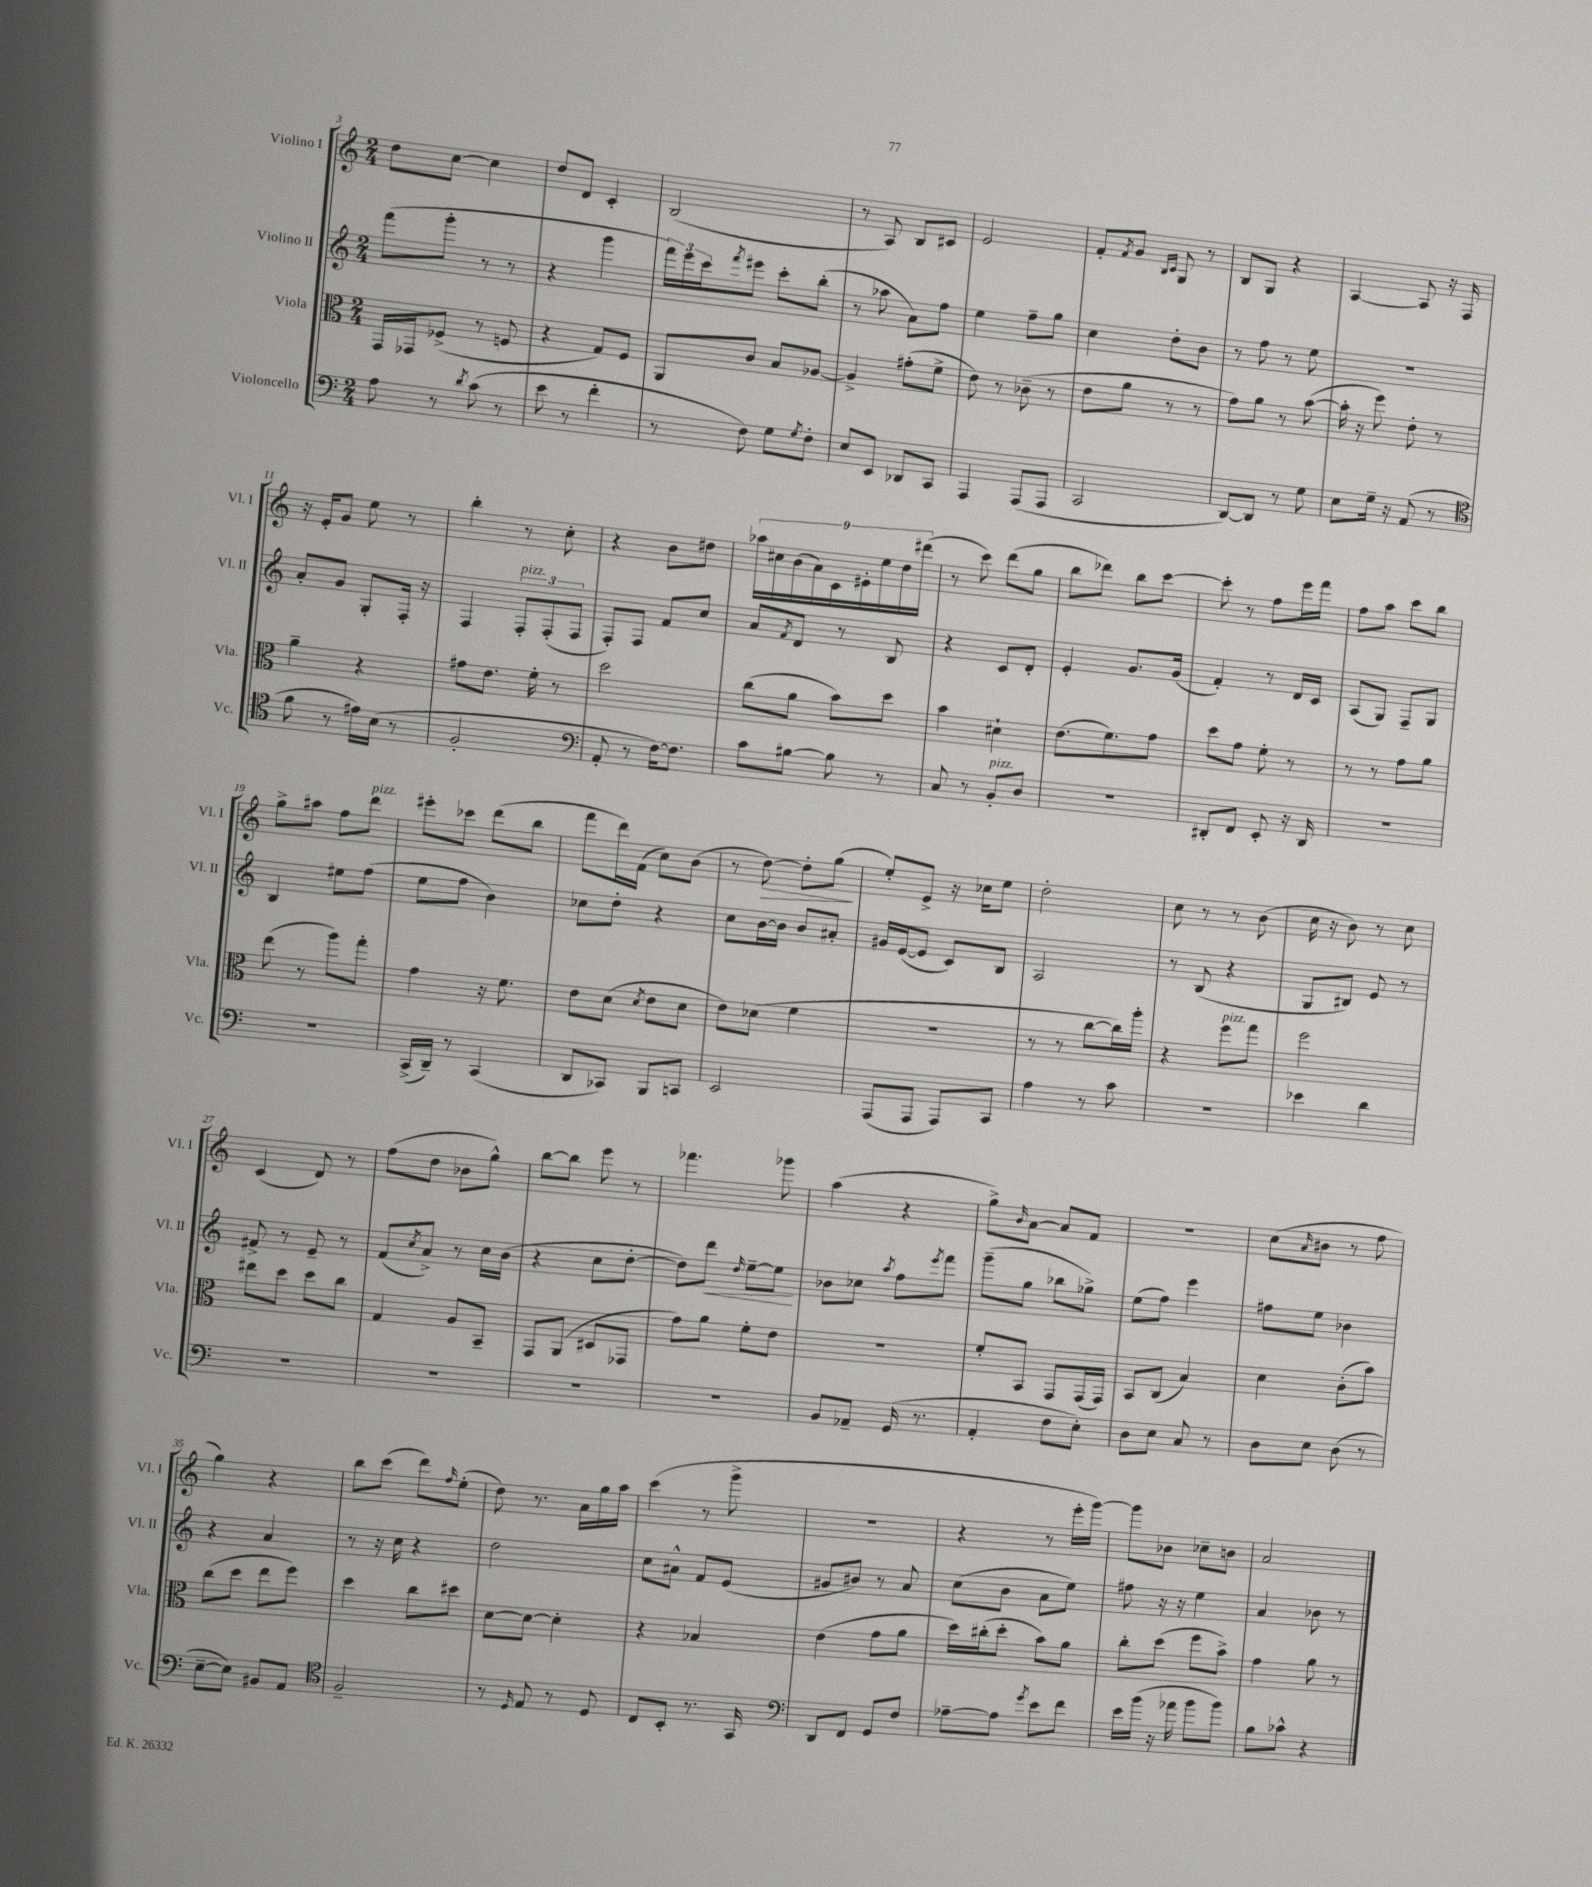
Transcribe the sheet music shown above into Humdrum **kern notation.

**kern	**kern	**kern	**kern
*staff4	*staff3	*staff2	*staff1
*clefF4	*clefC3	*clefG2	*clefG2
*k[]	*k[]	*k[]	*k[]
*M2/4	*M2/4	*M2/4	*M2/4
8A\	16GG/LL	(8fff\L	8dd\L
.	16GG-/J	.	.
8r	(8F-^/J	8ggg'\J	[8cc\J
8qd/	.	.	.
(8c\	8r	8r	4cc\]
8r	8F/	8r	.
=	=	=	=
8e\	4r	4r	8dd/L
8r	.	.	8d/J
4f'\	8G/L)	4ggg\	4c'/
.	8F/J	.	.
=	=	=	=
8r	8AA/L	24fff\LL)	(2B/
.	.	24eee\	.
.	.	24ccc\J	.
.	.	8qfff/	.
8F\)	8c/J	8eee#\J	.
8G\L	8B/L	8ccc'\L	.
8qG/	.	.	.
8F'\J	[8A-/J	(8bb'\J	.
=	=	=	=
8E/L	4A-^/]	8r	8r
8EE/J	.	8aa-\	8A/)
8DD-/L	(8g#'\L	8a\L)	8B/L
8CC/J	8f^\J	8ff\J	8c#/J
=	=	=	=
4AAA/	8e\)	4ee\	2e/
.	8r	.	.
(8AAA/L	(8c-~\	8ff~\L	.
8AAA/J	8r	8gg\J	.
=	=	=	=
2CC/	8e\L	4cc\	8f'/L
.	.	.	8qf/
.	8a\J	.	8g/J
.	.	.	16qqB/LL
.	.	.	16qqc/JJ
.	8r	8dd'\L	8G/
.	8r	8b\J	8r
=	=	=	=
[8DD/L)	8g\L)	8r	8B/L
8DD/]J	8a\J	8ff\	8G/J
8r	8r	8r	4r
8G\	([8b\	8ee\	.
=	=	=	=
8E\L	16b'\]	2r	[4A/
.	16r	.	.
16G~\Jk	8ff\)	.	.
16r	.	.	.
(8AA/	8e'\	.	8A/]
8r	8r	.	16r
.	.	.	16F/
=	=	=	=
*clefC4	*	*	*
8f\	4a~\	8a'/L	16r
.	.	.	16e'/LK
8r	.	8g/J	8g/J
16e#\LL)	4r	8G'/L	8ee\
(16B\JJ	.	.	.
8r	.	16F'/Jk	8r
.	.	16r	.
=	=	=	=
2F'/	8g#\L	4F/	4bb'\
.	8.e\J	.	.
.	.	12F'/L	8r
.	16f'\	.	.
.	.	(12F'/	.
.	8r	.	8cc'\
.	.	12F/J	.
=	=	=	=
*clefF4	*	*	*
8AA'/	2dd\	8F'/L)	4r
8r	.	8F/J	.
[16F\LK)	.	8f/L	8b\L
8.F\]J	.	.	.
.	.	8cc/J	8dd#\J
=	=	=	=
8c\L	(8cc\L	8a/L	18aa-\LL
.	.	.	18cc#\
.	.	.	(18b\
.	.	8qf/	.
[8B#\J	8a\J	8d/J	.
.	.	.	18a\)
.	.	.	18c\
8B#\]	8b\L)	8r	.
.	.	.	18e#'\
.	.	.	18ee\
8r	8dd\J	8B/	.
.	.	.	18dd\
.	.	.	(18ddd#\JJ
=	=	=	=
8C/	4b\	4r	8r
8r	.	.	8ccc\)
8BB'/L	4d#`\	8c/L	(8ddd\L
8D/J	.	8d'/J	8gg\J
=	=	=	=
2r	(8.e\L	4e'/	8bb\L
.	.	.	8ddd-\J)
.	8.f\)	.	.
.	.	8.g/L	8bb\L
.	8g\J	.	[8ccc\J
.	.	(16g/Jk	.
=	=	=	=
8DD#'/L	8dd\L	4f'/)	8ccc'\]
8FF/J	8g\J	.	8r
8EE'/	8f'\	8r	8ff\L
16r	8r	16d/LL	16eee\L
16DD#/	.	16c/JJ	16fff\JJ
=	=	=	=
2r	8r	(8A/L	8ff\L
.	8r	8G/J)	8aa\J
.	8g\L	8F~/L	8ccc\L
.	8a\J	8G/J	8bb\J
=	=	=	=
2r	(8ee\	4B/	8gg^\L
.	8r	.	8aa#\J
.	8aa\L)	8ee#\L	8ff\L
.	8gg'\J	(8ff\J	8ddd\J
=	=	=	=
(16CC^/LL	4g\	8ee\L	8eee#'\L
16DD~/JJ)	.	.	.
8r	.	8ff\J	8ccc-\J
(4CC/	16r	4b\)	(8ddd\L
.	8.f\	.	.
.	.	.	8bb\J
=	=	=	=
8DD/L	8e\L	8cc-\L	8fff\L
8CC-/J)	(8d\J	8dd'\J	16ddd\L)
.	.	.	(16f\JJ
.	8qd/	.	.
8BBB/L	8e\L	4r	8cc\L)
8CC/J	8d\J	.	(8b\J
=	=	=	=
2EE/	8e\L)	8cc\L	8r
.	(8d-\J	[16b\L	[8dd\)
.	.	16b\]JJ	.
.	4f\	8b/L	8dd'\]L
.	.	8a#'/J	(8gg\J
=	=	=	=
(8AAA/L	2r	16g#/LL	8ee'/L)
.	.	([16e/J	.
8AAA/J	.	8e/]J	8e^/J
8AAA/L)	.	8c/L)	16r
.	.	.	16cc-\LK
8CC/J	.	8B/J	8ee\J
=	=	=	=
4A\	8r	2A/	2dd'\
.	8r	.	.
8r	[8cc\L	.	.
8c\	16cc\]L)	.	.
.	16aa'\JJ	.	.
=	=	=	=
2r	4r	8r	8cc\
.	.	(8B/	8r
.	8ff\L	4r	8r
.	8gg\J	.	(8b\
=	=	=	=
4e-\	2ff\	8G/L	16cc\
.	.	.	16r
.	.	8B#/J)	8b\)
4d\	.	8e/	8r
.	.	8r	8cc\
=	=	=	=
2r	8ee#\L	8f#^/	(4c/
.	8dd\J	8r	.
.	8dd\L	8e~/	8d/)
.	8cc\J	8r	8r
=	=	=	=
2r	4G/	(8f/L	(8ff\L
.	.	8qcc/	.
.	.	8a^/J)	8dd\J
.	8A/L	8r	8b-\L
.	8BB~/J	16cc\LL	8gg^^\J)
.	.	(16b\JJ	.
=	=	=	=
2r	8GG/L	4r	[8bb\L
.	(8AA/J	.	8bb\]J
.	8D#/L	8cc\L	8eee\
.	8GG-/J	[8dd'\J	8r
=	=	=	=
2r	8g\L)	8dd\]L)	4.fff-\
.	8a\J	8ddd\J	.
.	.	16qqdd/	.
.	8f'\L	[8ee~\L	.
.	8e\J	8ee\]J	8ggg-\
=	=	=	=
8BB/L	2r	8b-\L	(4aa\
8AA-~/J	.	8cc-\J	.
.	.	8qaa/	.
(16GG/	.	8ff\L	4r
8.r	.	.	.
.	.	8qeee/	.
.	.	8fff\J	.
=	=	=	=
4AA'/	8f'/L	(8ggg~\L	8gg^\L)
.	.	.	16qqb/
.	8BB/J	8gg\J	[8a\J
8F\L	8GG/L	8bb-\L	8a/]L
8E'\J)	(16GG/L	8gg-^\J)	8f/J
.	16GG/JJ)	.	.
=	=	=	=
8D\L	8BB/L	(8ee\L	2r
8E\J	(8C/J	8ff\J)	.
8C/	4B/)	4eee\	.
8r	.	.	.
=	=	=	=
8D\L	4d\	8ff#\L	(8cc\L
.	.	.	16qqa/
8E\J	.	8ee\J	8b#\J
(8D\	(8c'\L	4b-\	8r
8r	8b\J)	.	8ff\
=	=	=	=
[8E~\L	(8cc\L	4r	4gg\)
8E\]J)	8dd\J	.	.
8BB#/L	8ee\L	4a/	4r
8AA/J	8ff\J)	.	.
=	=	=	=
*clefC4	*	*	*
2F~/	4dd\	8r	8bb\L
.	.	16r	(8ccc\J
.	.	16cc\	.
.	8cc\L	4r	8ddd\L)
.	.	.	16qqff/
.	8dd#\J	.	(8ee'\J
=	=	=	=
8r	[8d\L	2dd\	8dd\)
16qqD/	.	.	.
8E/	8d\_J	.	8.r
8r	4d'\]	.	.
.	.	.	16a\LL
8D/	.	.	16gg\
.	.	.	16aa\JJ
=	=	=	=
8C/L	4r	8cc\L	(4ccc\
8BB'/J	.	8a#^^\J	.
8.r	4B-/	8f/L	8r
.	.	(8e/J	8ggg^\
16GG/	.	.	.
=	=	=	=
*clefF4	*	*	*
8DD/L	(4e\	8g#/L	2r
8FF/J	.	8b#/J)	.
8GG/L	8g\L	8r	.
8F/J	8a\J	8a/	.
=	=	=	=
[8A-~\L	16dd\LL)	(8cc\L	4r
.	(16cc#'\J	.	.
8A-\]J	8dd'\J	8b\J	.
8qg/	.	.	.
8e\L	8b\L)	8a\L	8r
8f\J	8a\J	8ee\J)	16eee'\LL
.	.	.	[16ggg\JJ)
=	=	=	=
16e\LL	8cc'\L	8ff#\	8ggg\]L
(16b\JJ	.	.	.
16r	(8dd\J	16r	8b-\J
16a-\	.	16r	.
8b\L	8ff\L	4ee\	8cc-~\L
8b\J)	8b^\J)	.	8b\J
=	=	=	=
8B\L	4g\	4a/	2a/
8c-^^\J	.	.	.
4r	8a\	8b-\	.
.	8r	8r	.
==	==	==	==
*-	*-	*-	*-
